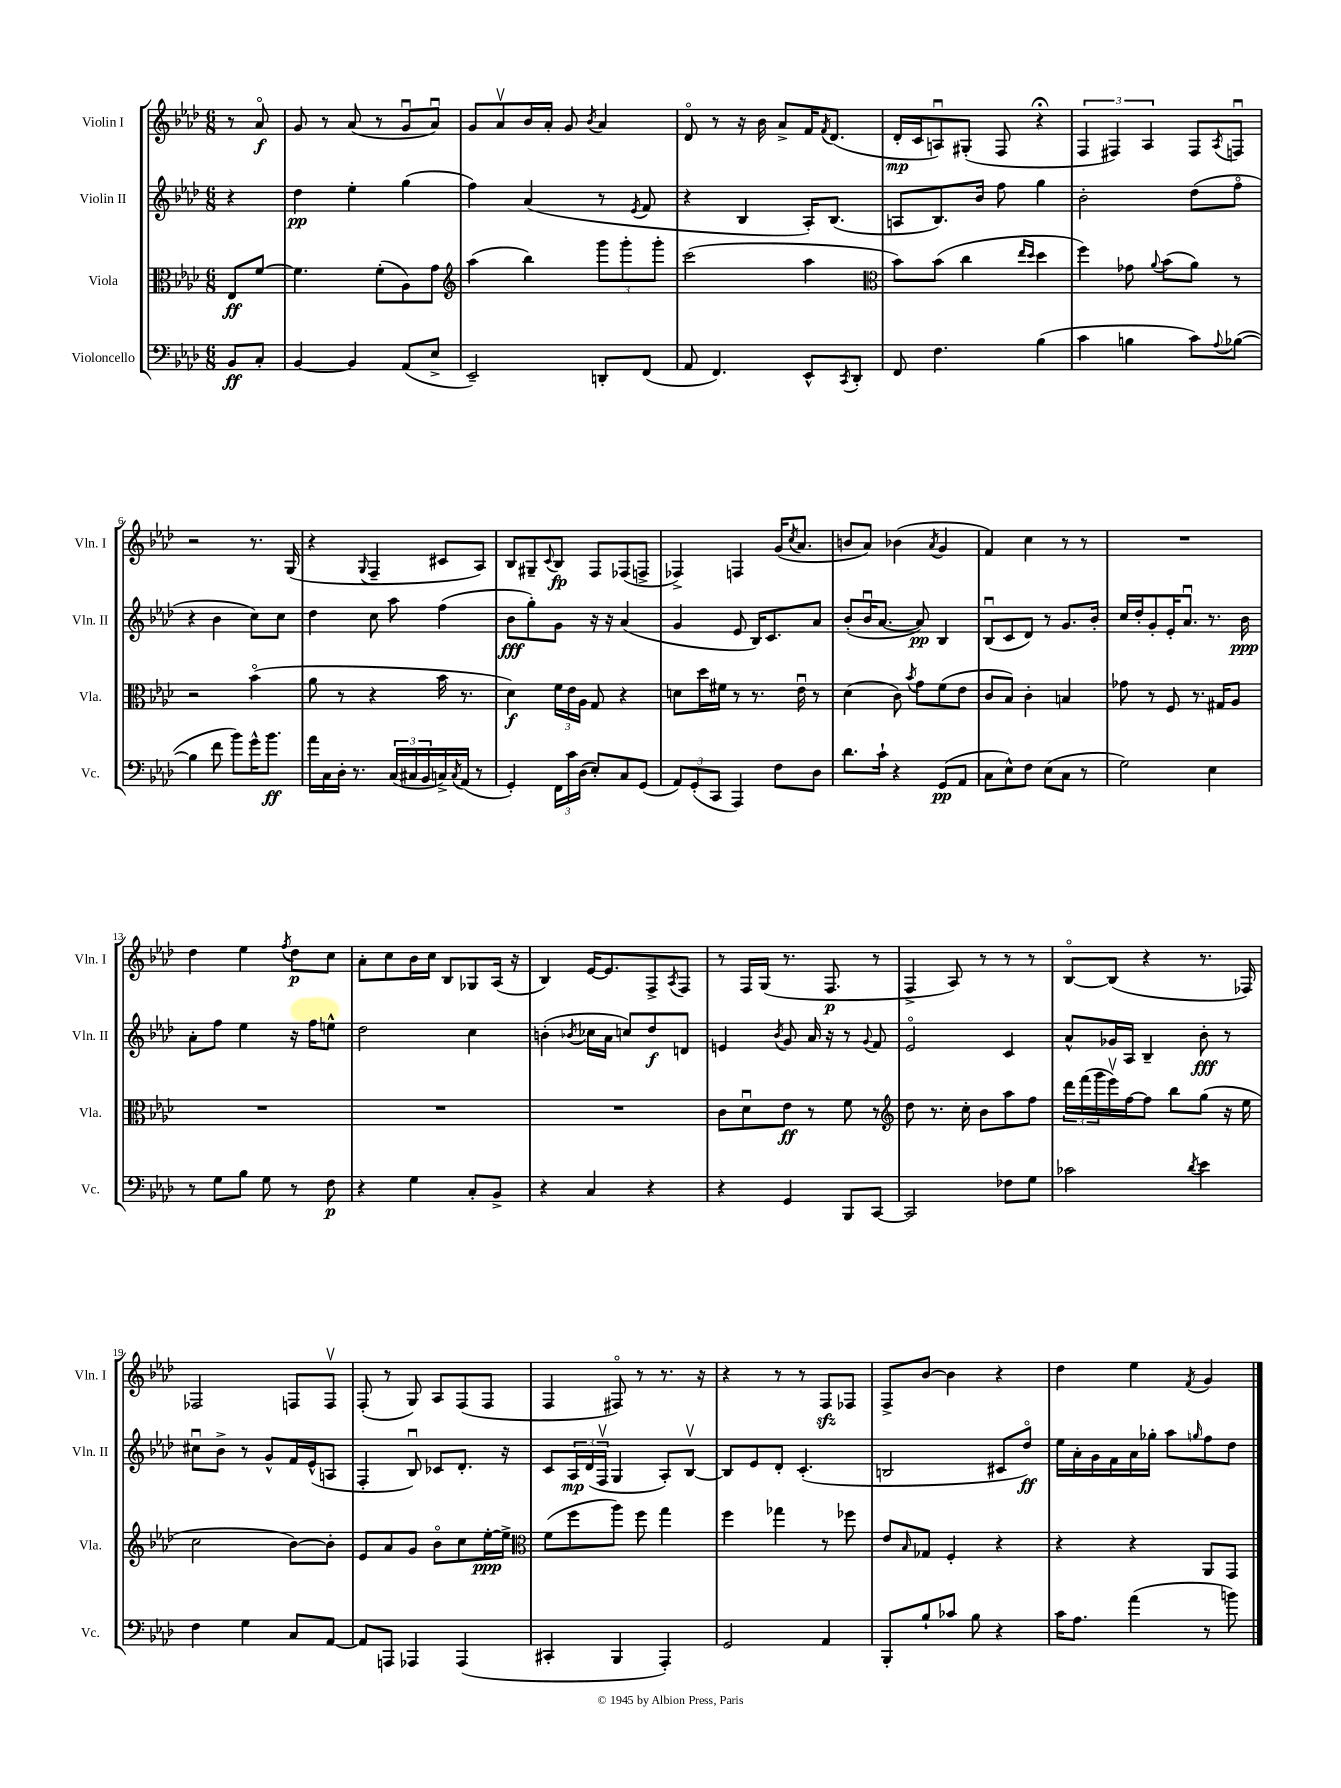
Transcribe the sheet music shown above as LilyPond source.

<<
\new StaffGroup <<
\new Staff = "s0" \with { instrumentName = "Violin I" shortInstrumentName = "Vln. I" } {
    \clef treble \key aes \major \numericTimeSignature \time 6/8 \partial 4
    r8 aes'8\flageolet\f |
    g'8 r8 aes'8( r8 g'8\downbow aes'8\downbow) |
    g'8 aes'8\upbow bes'16 aes'16-. g'8 \acciaccatura { bes'8 } aes'4 |
    des'8\flageolet r8 r16 bes'16 aes'8-> f'16 \acciaccatura { f'8 } des'8.( |
    des'16-.\mp c'16 a8\downbow) gis8-.( f8 r4\fermata |
    \tuplet 3/2 { f4 fis4) aes4 } fis8 \acciaccatura { aes8 } f8\downbow |
    r2 r8. g16( |
    r4 \appoggiatura { g8 } f4-- cis'8 aes8) |
    bes8 gis8-- \appoggiatura { c'8 } bes8\fp f8 fes8( f8-> |
    fes4->) f4 g'16( \acciaccatura { c''8 } aes'8. |
    b'8 aes'8) bes'4( \acciaccatura { aes'8 } g'4 |
    f'4) c''4 r8 r8 |
    R2. |
    des''4 ees''4 \acciaccatura { f''8 } des''8\p c''8 |
    aes'8-. c''8 bes'16 c''16 bes8 ges8 aes16( r16 |
    bes4) ees'16~ ees'8. f8-> \acciaccatura { aes8 } f8 |
    r8 f16 g16( r8. f8.\p r8 |
    f4-> aes8) r8 r8 r8 |
    bes8~\flageolet bes8( r4 r8. fes16) |
    fes2 f8 f8\upbow |
    f8-.( r8 g8) aes8 f8( f8 |
    f4 fis8\flageolet) r8 r8. r16 |
    r4 r8 r8 f8\sfz fes8 |
    f8-> bes'8~ bes'4 r4 |
    des''4 ees''4 \acciaccatura { f'8 } g'4 \bar "|." |
}
\new Staff = "s1" \with { instrumentName = "Violin II" shortInstrumentName = "Vln. II" } {
    \clef treble \key aes \major \numericTimeSignature \time 6/8 \partial 4
    r4 |
    des''4\pp ees''4-. g''4( |
    f''4) aes'4( r8 \acciaccatura { ees'8 } f'8 |
    r4 bes4 aes16-.) bes8.( |
    a8 bes8.) bes'16 f''8 g''4 |
    bes'2-. des''8( f''8\flageolet |
    r4 bes'4 c''8) c''8 |
    des''4 c''8 aes''8 f''4( |
    bes'8\fff g''8-.) g'8 r16 r16 aes'4( |
    g'4 ees'8 bes16) c'8. aes'8 |
    bes'8-.( bes'16\downbow aes'8.~ aes'8\pp) bes4 |
    bes8\downbow( c'8 des'8) r8 g'8. bes'16-. |
    c''16 des''16-. g'8-. ees'16-. aes'8.\downbow r8. bes'16\ppp |
    aes'8-. f''8 ees''4 r16 f''16 e''8-^ |
    des''2 c''4 |
    b'4-.( \acciaccatura { bes'8 } ces''16 aes'16 c''8) des''8\f d'8 |
    e'4 \acciaccatura { bes'8 } g'8 aes'16 r16 r8 \appoggiatura { g'8 } f'8 |
    ees'2\flageolet c'4 |
    aes'8-^ ges'16 aes16 bes4-- bes'8-.\fff r8 |
    cis''8\downbow bes'8-> r8 g'8-^ f'16 ees'16-^( a8 |
    f4-. bes8\downbow) ces'8 des'8.-. r16 |
    c'8 \tuplet 3/2 { aes16\mp des'16( f16\upbow } g4 aes8-.) bes8~\upbow |
    bes8 ees'8 des'8-. c'4.-.( |
    b2 cis'8 des''8\flageolet\ff) |
    ees''16 aes'16-. g'16 f'16 aes'16 ges''16-. aes''8 \grace { g''16 } f''8 des''8 \bar "|." |
}
\new Staff = "s2" \with { instrumentName = "Viola" shortInstrumentName = "Vla." } {
    \clef alto \key aes \major \numericTimeSignature \time 6/8 \partial 4
    ees8\ff f'8~ |
    f'4. f'8-.( aes8) g'8 |
    \clef treble aes''4( bes''4) \tuplet 3/2 { g'''8 g'''8-. g'''8-. } |
    c'''2( aes''4 |
    \clef alto bes'8) bes'8( c''4 \grace { ees''16 des''16 } des''4 |
    f''4) ges'8 \appoggiatura { aes'8 } bes'8( aes'8) r8 |
    r2 bes'4\flageolet( |
    aes'8 r8 r4 bes'16 r8. |
    des'4\f) \tuplet 3/2 { f'16 ees'16 aes16 } g8 r4 |
    d'8 des''16 fis'16 r8 r8. ees'16\downbow r8 |
    des'4( c'8) \acciaccatura { bes'8 } g'8 f'8( ees'8 |
    c'8 bes8) c'4-. b4 |
    ges'8 r8 f8 r8. gis16 aes8 |
    R2. |
    R2. |
    R2. |
    c'8 des'8\downbow ees'8\ff r8 f'8 r8 |
    \clef treble des''8 r8. c''16-. bes'8 aes''8 f''8 |
    \tuplet 3/2 { des'''16 f'''16( g'''16 } ees'''16\upbow) f''16~ f''8 bes''8 g''8( r16 ees''16 |
    c''2 bes'8~) bes'8-. |
    ees'8 aes'8 g'8 bes'8\flageolet c''8 ees''16~-.\ppp ees''16-> |
    \clef alto f'8( f''8 aes''8) f''8 g''4 |
    f''4 ges''4 r8 fes''8 |
    ees'8 \grace { bes16 } ges8 f4-. r4 |
    r4 r4 aes,8 g,8 \bar "|." |
}
\new Staff = "s3" \with { instrumentName = "Violoncello" shortInstrumentName = "Vc." } {
    \clef bass \key aes \major \numericTimeSignature \time 6/8 \partial 4
    bes,8\ff c8-. |
    bes,4~ bes,4 aes,8( ees8-> |
    ees,2--) d,8-. f,8( |
    aes,8 f,4.) ees,8-^ \acciaccatura { c,8 } des,8-. |
    f,8 f4. bes4( |
    c'4 b4 c'8) \appoggiatura { aes8 } bes8~( |
    bes4 f'8 bes'8) g'16-^ bes'8.\ff |
    aes'16 c16 des16-. r8. \tuplet 3/2 { c16( cis16 bes,16 } c16->) \acciaccatura { c8 } aes,16( r8 |
    g,4-.) \tuplet 3/2 { f,16 c'16 des16( } ees8-.) c8 g,8( |
    \tuplet 3/2 { aes,8) g,8-.( c,8 } aes,,4) f8 des8 |
    des'8. c'16-! r4 g,8\pp( aes,8 |
    c8 ees8-^) f8 ees8( c8 r8 |
    g2) ees4 |
    r8 g8 bes8 g8 r8 f8\p |
    r4 g4 c8-. bes,8-> |
    r4 c4 r4 |
    r4 g,4 bes,,8 c,8~ |
    c,2 fes8 g8 |
    ces'2 \acciaccatura { des'8 } ees'4 |
    f4 g4 c8 aes,8~ |
    aes,8 a,,8 aes,,4 aes,,4( |
    cis,4-. bes,,4 aes,,4-.) |
    g,2 aes,4 |
    bes,,8-. bes8-! ces'8 bes8 r4 |
    c'16 aes8. aes'4( r8 b'8) \bar "|." |
}
>>
>>
